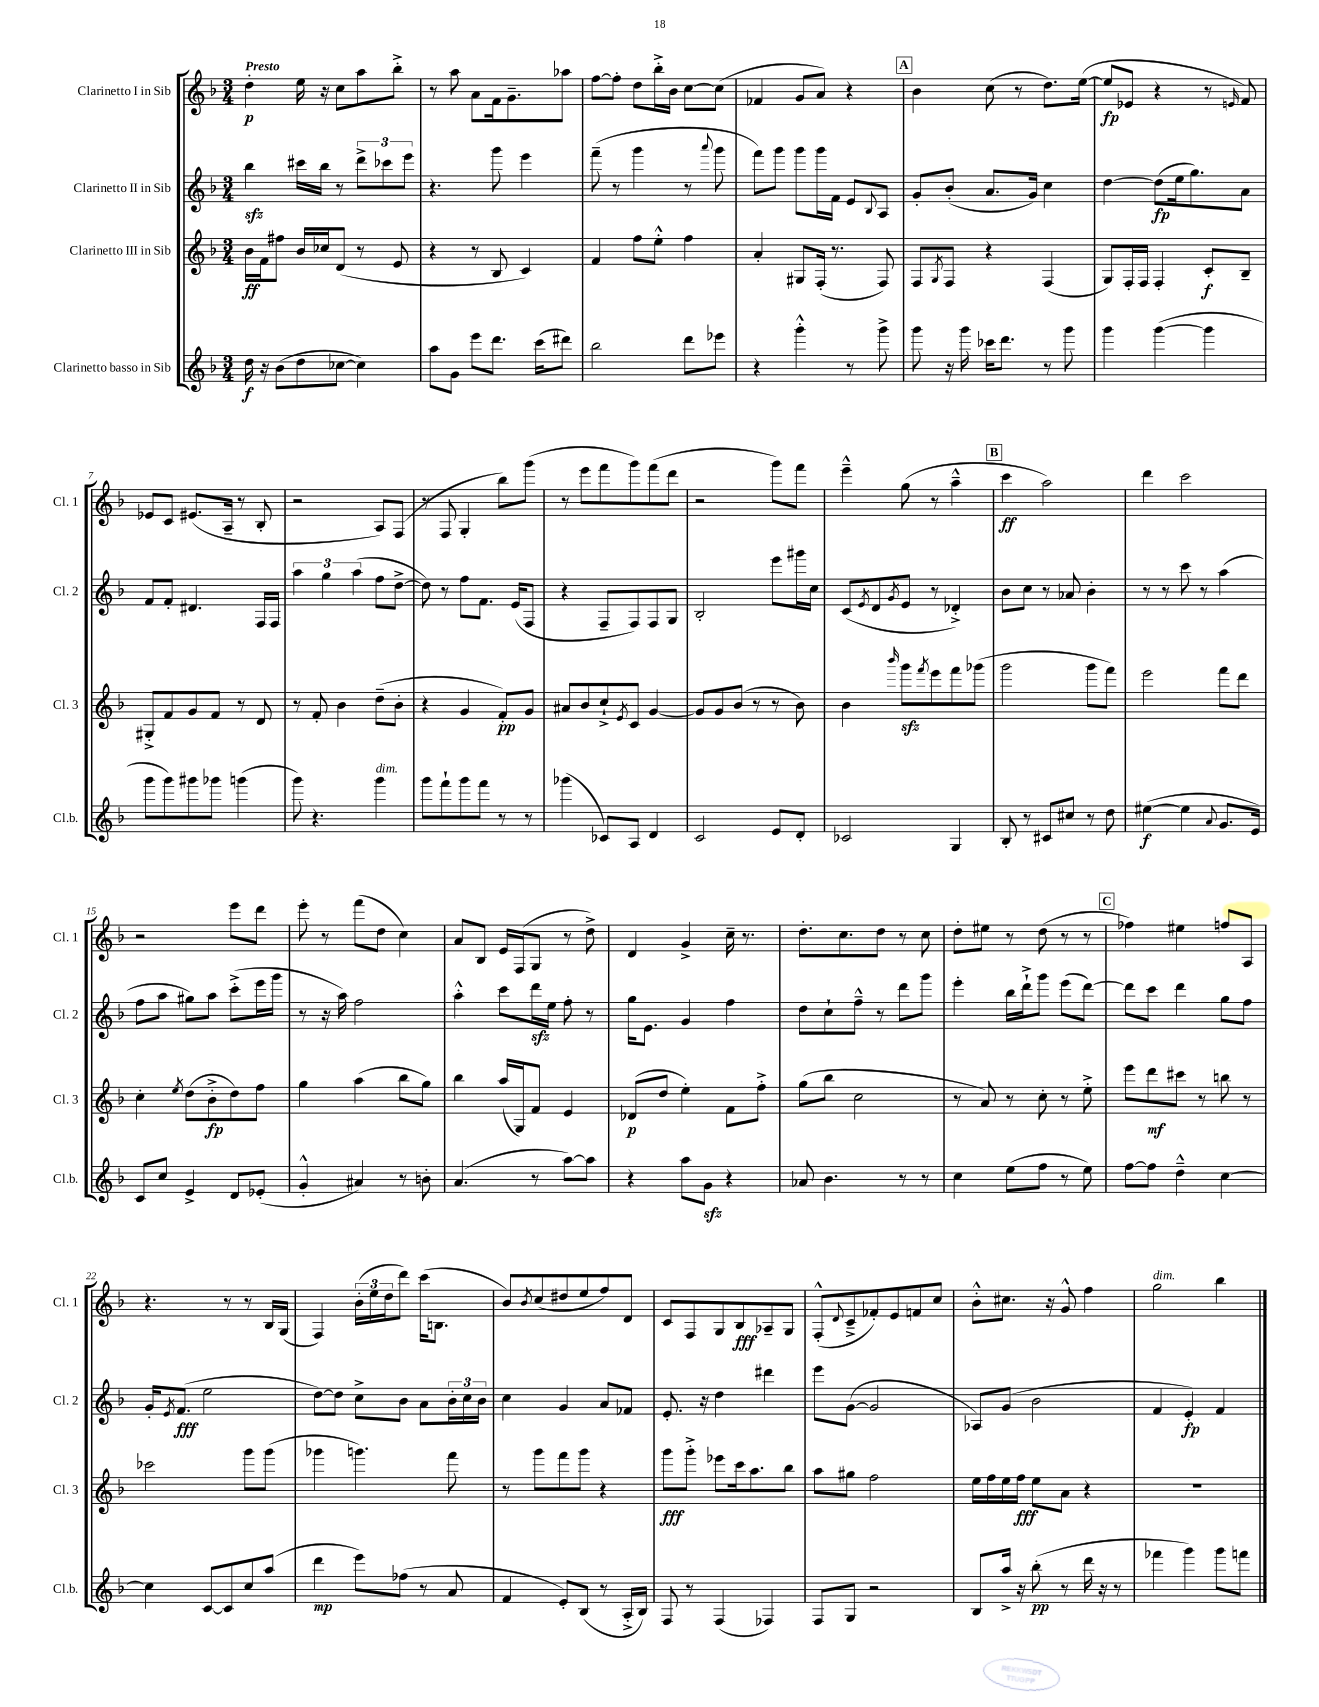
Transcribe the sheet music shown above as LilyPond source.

<<
\new StaffGroup <<
\new Staff = "s0" \with { instrumentName = "Clarinetto I in Sib" shortInstrumentName = "Cl. 1" } {
    \clef treble \key f \major \numericTimeSignature \time 3/4 \tempo "Presto"
    d''4-.\p e''16 r16 c''8 a''8 bes''8-.-> |
    r8 a''8 a'8 f'16 g'8.-- aes''8 |
    f''8~ f''8-. d''8 bes''16-.-> bes'16 c''8~ c''8( |
    fes'4 g'8 a'8) r4 |
    \mark \markup { \box "A" } bes'4 c''8( r8 d''8.) e''16~( |
    e''8\fp ees'8 r4 r8 \grace { e'16 } f'8) |
    ees'8 c'8 eis'8.( a16-- r8 bes8-. |
    r2 a8) f8( |
    r8 f8 g4-. bes''8) g'''8( |
    r8 e'''8 f'''8 g'''8) f'''8( d'''8 |
    r2 g'''8) f'''8 |
    e'''4---^ g''8( r8 a''4---^ |
    \mark \markup { \box "B" } c'''4\ff a''2) |
    d'''4 c'''2 |
    r2 e'''8 d'''8 |
    e'''8-. r8 f'''8( d''8 c''4) |
    a'8 bes8 e'16 f16( g8 r8 d''8->) |
    d'4 g'4-> c''16-- r8. |
    d''8.-. c''8. d''8 r8 c''8 |
    d''8-. eis''8 r8 d''8( r8 r8 |
    \mark \markup { \box "C" } fes''4) eis''4 f''8 a8 |
    r4. r8 r8 bes16 g16( |
    f4) \tuplet 3/2 { bes'16-.( e''16 d''16 } d'''8) c'''16( b8. |
    bes'8) \acciaccatura { bes'8 } c''8( dis''8 e''8 f''8) d'8 |
    c'8 f8 g8 bes8\fff aes8-- g8 |
    f8-.-^( \appoggiatura { d'8 } c'8---> fes'8-.) e'8 f'8 c''8 |
    bes'8-.-^ cis''8. r16 g'8-^ f''4 |
    g''2^\markup { \italic "dim." } bes''4 \bar "|." |
}
\new Staff = "s1" \with { instrumentName = "Clarinetto II in Sib" shortInstrumentName = "Cl. 2" } {
    \clef treble \key f \major \numericTimeSignature \time 3/4
    bes''4\sfz cis'''16 bes''16 r8 \tuplet 3/2 { d'''8-> ces'''8 e'''8 } |
    r4. g'''8 e'''4 |
    f'''8--( r8 g'''4 r8 \appoggiatura { a'''8 } g'''8 |
    f'''8) g'''8 g'''8 g'''16 f'16 e'8 \appoggiatura { bes8 } a8 |
    \mark \markup { \box "A" } g'8-. bes'8-.( a'8. g'16) c''4 |
    d''4~ d''8\fp( e''16 g''8.) a'8 |
    f'8 f'8-. dis'4. f16 f16 |
    \tuplet 3/2 { a''4 g''4 a''4( } f''8 d''8~-> |
    d''8) r8 f''8 f'8. e'16( f8 |
    r4 f8-- f8) f8 g8 |
    bes2-. e'''8 gis'''16 c''16 |
    c'8( \acciaccatura { e'8 } d'8 \acciaccatura { g'8 } e'8 r8 des'4-.->) |
    \mark \markup { \box "B" } bes'8 c''8 r8 aes'8 bes'4-. |
    r8 r8 c'''8 r8 a''4( |
    f''8 a''8 gis''8) a''8 c'''8-.->( e'''16 g'''16 |
    r8 r16 a''16) f''2 |
    a''4-.-^ c'''8 d'''16\sfz e''16 f''8-. r8 |
    g''16 e'8. g'4 f''4 |
    d''8 c''8-! f''8---^ r8 d'''8 g'''8 |
    e'''4-. bes''16 d'''16-!-> g'''8 e'''8( d'''8~) |
    \mark \markup { \box "C" } d'''8 c'''8 d'''4 g''8 f''8 |
    g'16-. \acciaccatura { e'8 } f'8.\fff( e''2 |
    d''8~) d''8 c''8-> bes'8 a'8 \tuplet 3/2 { bes'16-. c''16 bes'16 } |
    c''4 g'4 a'8 fes'8 |
    e'8.-. r16 d''4 dis'''4 |
    e'''8 g'8~( g'2 |
    aes8) g'8( bes'2 |
    f'4 e'4-.\fp) f'4 \bar "|." |
}
\new Staff = "s2" \with { instrumentName = "Clarinetto III in Sib" shortInstrumentName = "Cl. 3" } {
    \clef treble \key f \major \numericTimeSignature \time 3/4
    bes'16\ff f'16 fis''8 bes'16 ces''16 d'8( r8 e'8 |
    r4 r8 bes8 c'4) |
    f'4 f''8 e''8-.-^ f''4 |
    a'4-. gis8 f16-.( r8. f8) |
    \mark \markup { \box "A" } f8 \acciaccatura { g8 } f8 r4 f4( |
    g8) f16-. f16 f4-. c'8-.\f bes8-- |
    gis8-.-> f'8 g'8 f'8 r8 d'8 |
    r8 f'8-. bes'4 d''8--( bes'8-. |
    r4 g'4 f'8-.\pp) g'8 |
    ais'8 bes'8 c''8-!-> \acciaccatura { e'8 } c'8 g'4~ |
    g'8 g'8 bes'8( r8 r8 bes'8) |
    bes'4 \grace { bes'''16 } g'''8\sfz \acciaccatura { f'''8 } e'''8 f'''8 ges'''8( |
    \mark \markup { \box "B" } g'''2 g'''8 f'''8) |
    e'''2 f'''8 d'''8 |
    c''4-. \acciaccatura { e''8 } d''8( bes'8-.->\fp d''8) f''8 |
    g''4 a''4( bes''8 g''8) |
    bes''4 a''16( g16) f'8 e'4 |
    des'8\p( d''8 e''4-.) f'8 f''8-.-> |
    g''8( bes''8 c''2 |
    r8 a'8) r8 c''8-. r8 e''8-.-> |
    \mark \markup { \box "C" } e'''8 d'''8\mf cis'''8 r8 b''8 r8 |
    ces'''2 g'''8 g'''8( |
    ges'''4 g'''4.) f'''8 |
    r8 g'''8 f'''8 g'''8 r4 |
    g'''8\fff g'''8-.-> ees'''8 c'''16 a''8. bes''8 |
    a''8 gis''8 f''2 |
    e''16 f''16 e''16 f''16\fff e''8 a'8 r4 |
    R2. \bar "|." |
}
\new Staff = "s3" \with { instrumentName = "Clarinetto basso in Sib" shortInstrumentName = "Cl.b." } {
    \clef treble \key f \major \numericTimeSignature \time 3/4
    d''16\f r16 bes'8( d''8 ces''8~ ces''4) |
    a''8 g'8 e'''8 d'''8. c'''16( dis'''8) |
    bes''2 d'''8 ees'''8 |
    r4 g'''4-.-^ r8 g'''8-> |
    \mark \markup { \box "A" } g'''8 r16 g'''16 ces'''16 d'''8. r8 g'''8 |
    g'''4 g'''4~( g'''4 |
    g'''8 g'''8) gis'''8 ges'''8 g'''4( |
    g'''8) r4. g'''4^\markup { \italic "dim." } |
    g'''8 f'''8-! g'''8 f'''8 r8 r8 |
    ges'''4( ces'8) a8 d'4 |
    c'2 e'8 d'8-. |
    ces'2 g4 |
    \mark \markup { \box "B" } bes8-. r8 cis'8 cis''8 r8 d''8 |
    eis''4~\f( eis''4 \appoggiatura { a'8 } g'8. e'16) |
    c'8 c''8 e'4-> d'8 ees'8-.( |
    g'4-.-^ ais'4) r8 b'8-. |
    a'4.( r8 a''8~) a''8 |
    r4 a''8 g'8\sfz r4 |
    aes'8 bes'4. r8 r8 |
    c''4 e''8( f''8 r8 e''8) |
    \mark \markup { \box "C" } f''8~ f''8 d''4---^ c''4~ |
    c''4 c'8~ c'8 c''8 a''8( |
    d'''4\mp e'''8) fes''8( r8 a'8 |
    f'4 e'8-.) bes8( r8 a16-.-> bes16) |
    f8 r8 f4( fes4) |
    f8 g8 r2 |
    bes8 a''16-> r16 bes''8-.\pp( r8 d'''16 r16 r8 |
    fes'''4 g'''4) g'''8 f'''8 \bar "|." |
}
>>
>>
